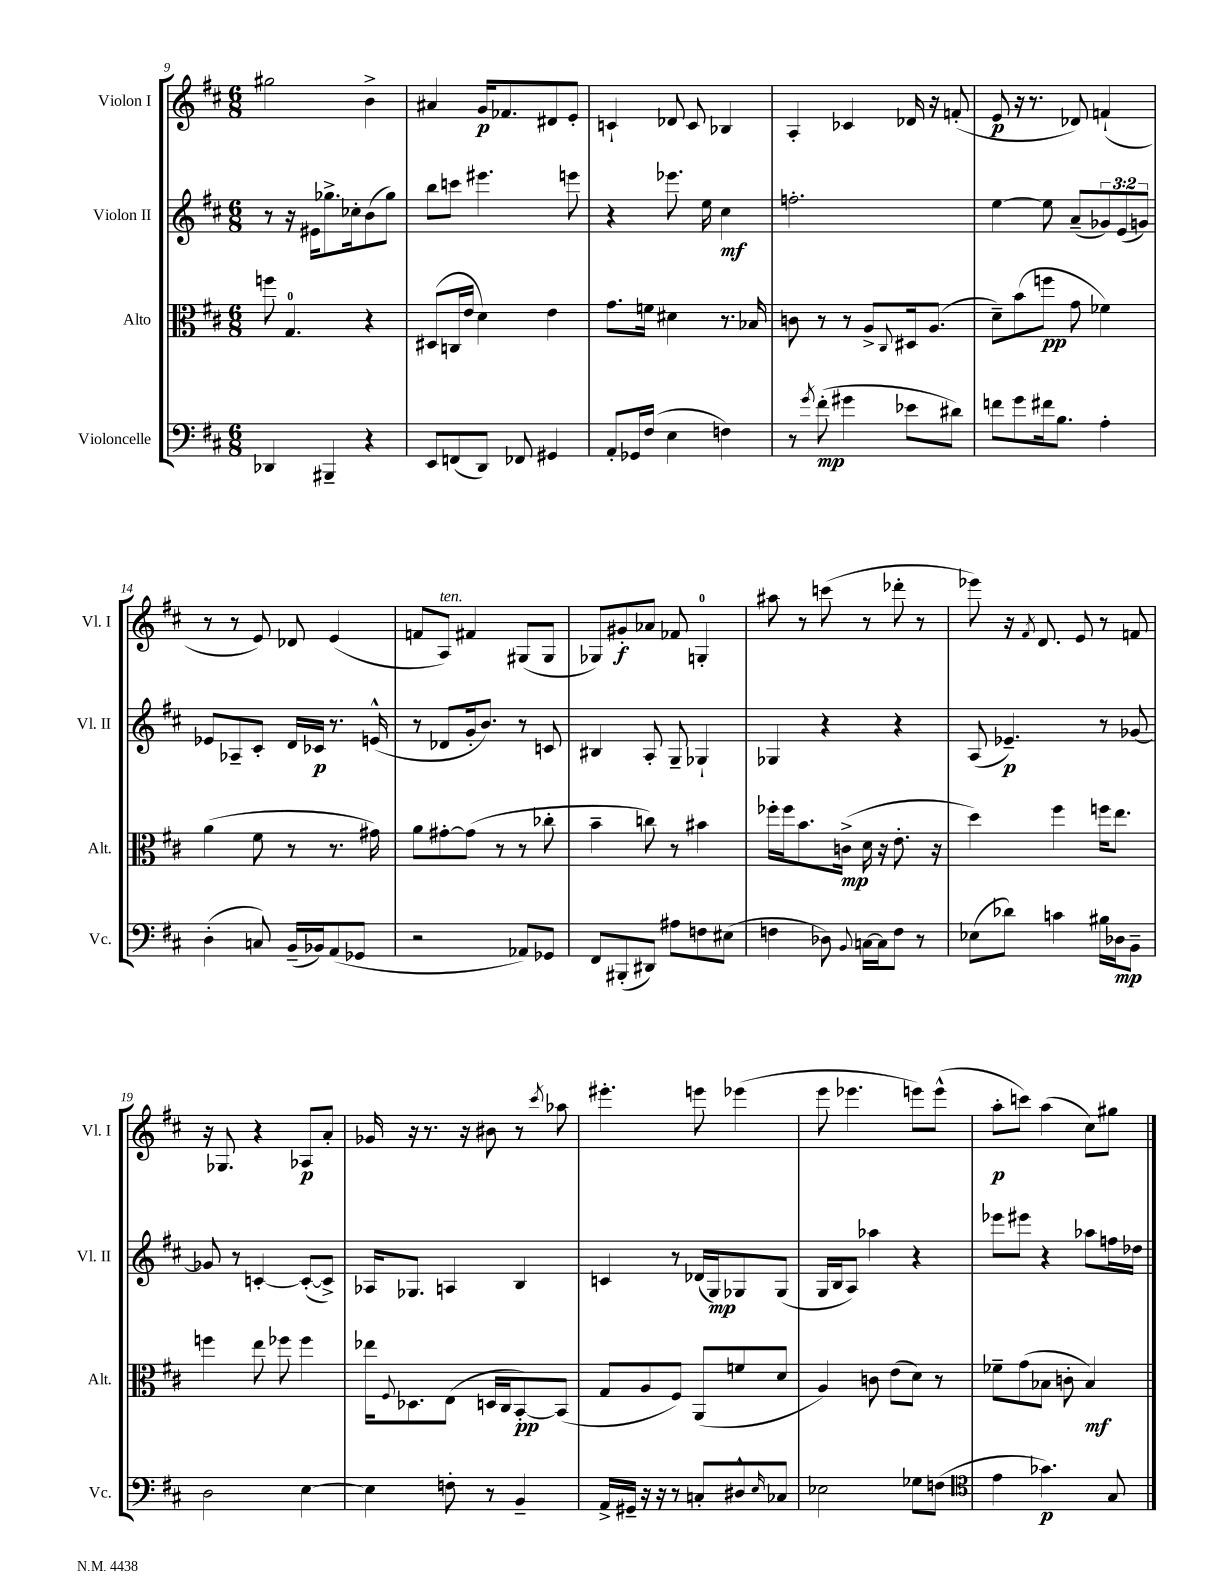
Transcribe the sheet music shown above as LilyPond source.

<<
\new StaffGroup <<
\new Staff = "s0" \with { instrumentName = "Violon I" shortInstrumentName = "Vl. I" } {
    \clef treble \key d \major \numericTimeSignature \time 6/8
    gis''2 b'4-> |
    ais'4 g'16\p fes'8. dis'8 e'8-. |
    c'4-! des'8 c'8 bes4 |
    a4-. ces'4 des'16 r16 f'8-.( |
    e'8\p r16 r8. des'8) f'4-!( |
    r8 r8 e'8) des'8 e'4( |
    f'8 a8^\markup { \italic "ten." }) fis'4 gis8( gis8 |
    ges8) gis'8-.\f aes'8 fes'8 g4-0-. |
    ais''8 r8 c'''8( r8 des'''8-. r8 |
    ees'''8) r16 \acciaccatura { fis'8 } d'8. e'8 r8 f'8 |
    r16 ges8. r4 aes8\p a'8-. |
    ges'16 r16 r8. r16 bis'8 r8 \acciaccatura { cis'''8 } aes''8 |
    eis'''4.-. e'''8 ees'''4( |
    e'''8 ees'''4. e'''8) e'''8-^( |
    a''8-.\p c'''8) a''4( cis''8) gis''8 \bar "|." |
}
\new Staff = "s1" \with { instrumentName = "Violon II" shortInstrumentName = "Vl. II" } {
    \clef treble \key d \major \numericTimeSignature \time 6/8 \override Staff.TupletNumber.text = #tuplet-number::calc-fraction-text
    r8 r16 eis'16 ges''8.-> ces''16-. b'8( ges''8) |
    b''8 c'''8 eis'''4. e'''8 |
    r4 ees'''8. e''16 cis''4\mf |
    f''2.-. |
    e''4~ e''8 a'8--( \tuplet 3/2 { ges'8) e'8( g'8) } |
    ees'8 aes8-- cis'8-. d'16 ces'16\p r8. e'16-^( |
    r8 des'8 g'16-. b'8.) r8 c'8 |
    bis4 a8-. g8-- ges4-! |
    ges4 r4 r4 |
    a8( ees'4.--\p) r8 ges'8~ |
    ges'8 r8 c'4~-. c'8~-.( c'8->) |
    aes16 ges8. a4 b4 |
    c'4 r8 des'16( g16\mp) ges8 ges8( |
    g16 b16 a8) aes''4 r4 |
    ees'''8 eis'''8 r4 aes''8 f''16 des''16 \bar "|." |
}
\new Staff = "s2" \with { instrumentName = "Alto" shortInstrumentName = "Alt." } {
    \clef alto \key d \major \numericTimeSignature \time 6/8
    f''8 g4.-0 r4 |
    dis8( c16 e'16 d'4) e'4 |
    g'8. f'16 dis'4 r8. bes16 |
    c'8 r8 r8 a8-> \appoggiatura { cis8 } dis16 a8.( |
    d'8--) b'8( f''8\pp g'8 fes'4) |
    a'4( fis'8 r8 r8. gis'16) |
    a'8 gis'8~-. gis'8( r8 r8 ces''8-. |
    b'4-- c''8) r8 bis'4 |
    fes''16-. fes''16 b'8. c'16->\mp( d'16 r16 e'8.-. r16 |
    d''4) fis''4 f''16 e''8. |
    f''4 e''8 fes''8 fes''4 |
    ees''16 \appoggiatura { fis8 } des8. e8( d16 cis16 b,8~-.\pp) b,8( |
    g8 a8 fis8) a,8( f'8 d'8 |
    a4) c'8 e'8( d'8) r8 |
    fes'8-- g'8( bes8 c'8-. bes4\mf) \bar "|." |
}
\new Staff = "s3" \with { instrumentName = "Violoncelle" shortInstrumentName = "Vc." } {
    \clef bass \key d \major \numericTimeSignature \time 6/8
    des,4 bis,,4-- r4 |
    e,8 f,8( d,8) fes,8 gis,4 |
    a,8-. ges,16 fis16( e4 f4) |
    r8 \acciaccatura { g'8 } fis'8-.\mp( gis'4 ees'8 dis'8) |
    f'8 g'8 fis'16 b8. a4-. |
    d4-.( c8) b,16--( bes,16) a,8( ges,8 |
    r2 aes,8) ges,8 |
    fis,8 bis,,8-.( dis,8) ais8 f8 eis8( |
    f4 des8) \appoggiatura { b,8 } c16~ c16 f8 r8 |
    ees8( des'8) c'4 bis16 des16\mp b,8-- |
    d2 e4~ |
    e4 f8-. r8 b,4-- |
    a,16-> gis,16-- r16 r16 r8 c8-. dis8-^ \grace { e16 } ces8 |
    ees2 ges8 f8( |
    \clef tenor e'4 ges'4.\p) g8 \bar "|." |
}
>>
>>
\layout { \context { \Score currentBarNumber = #9 } }
